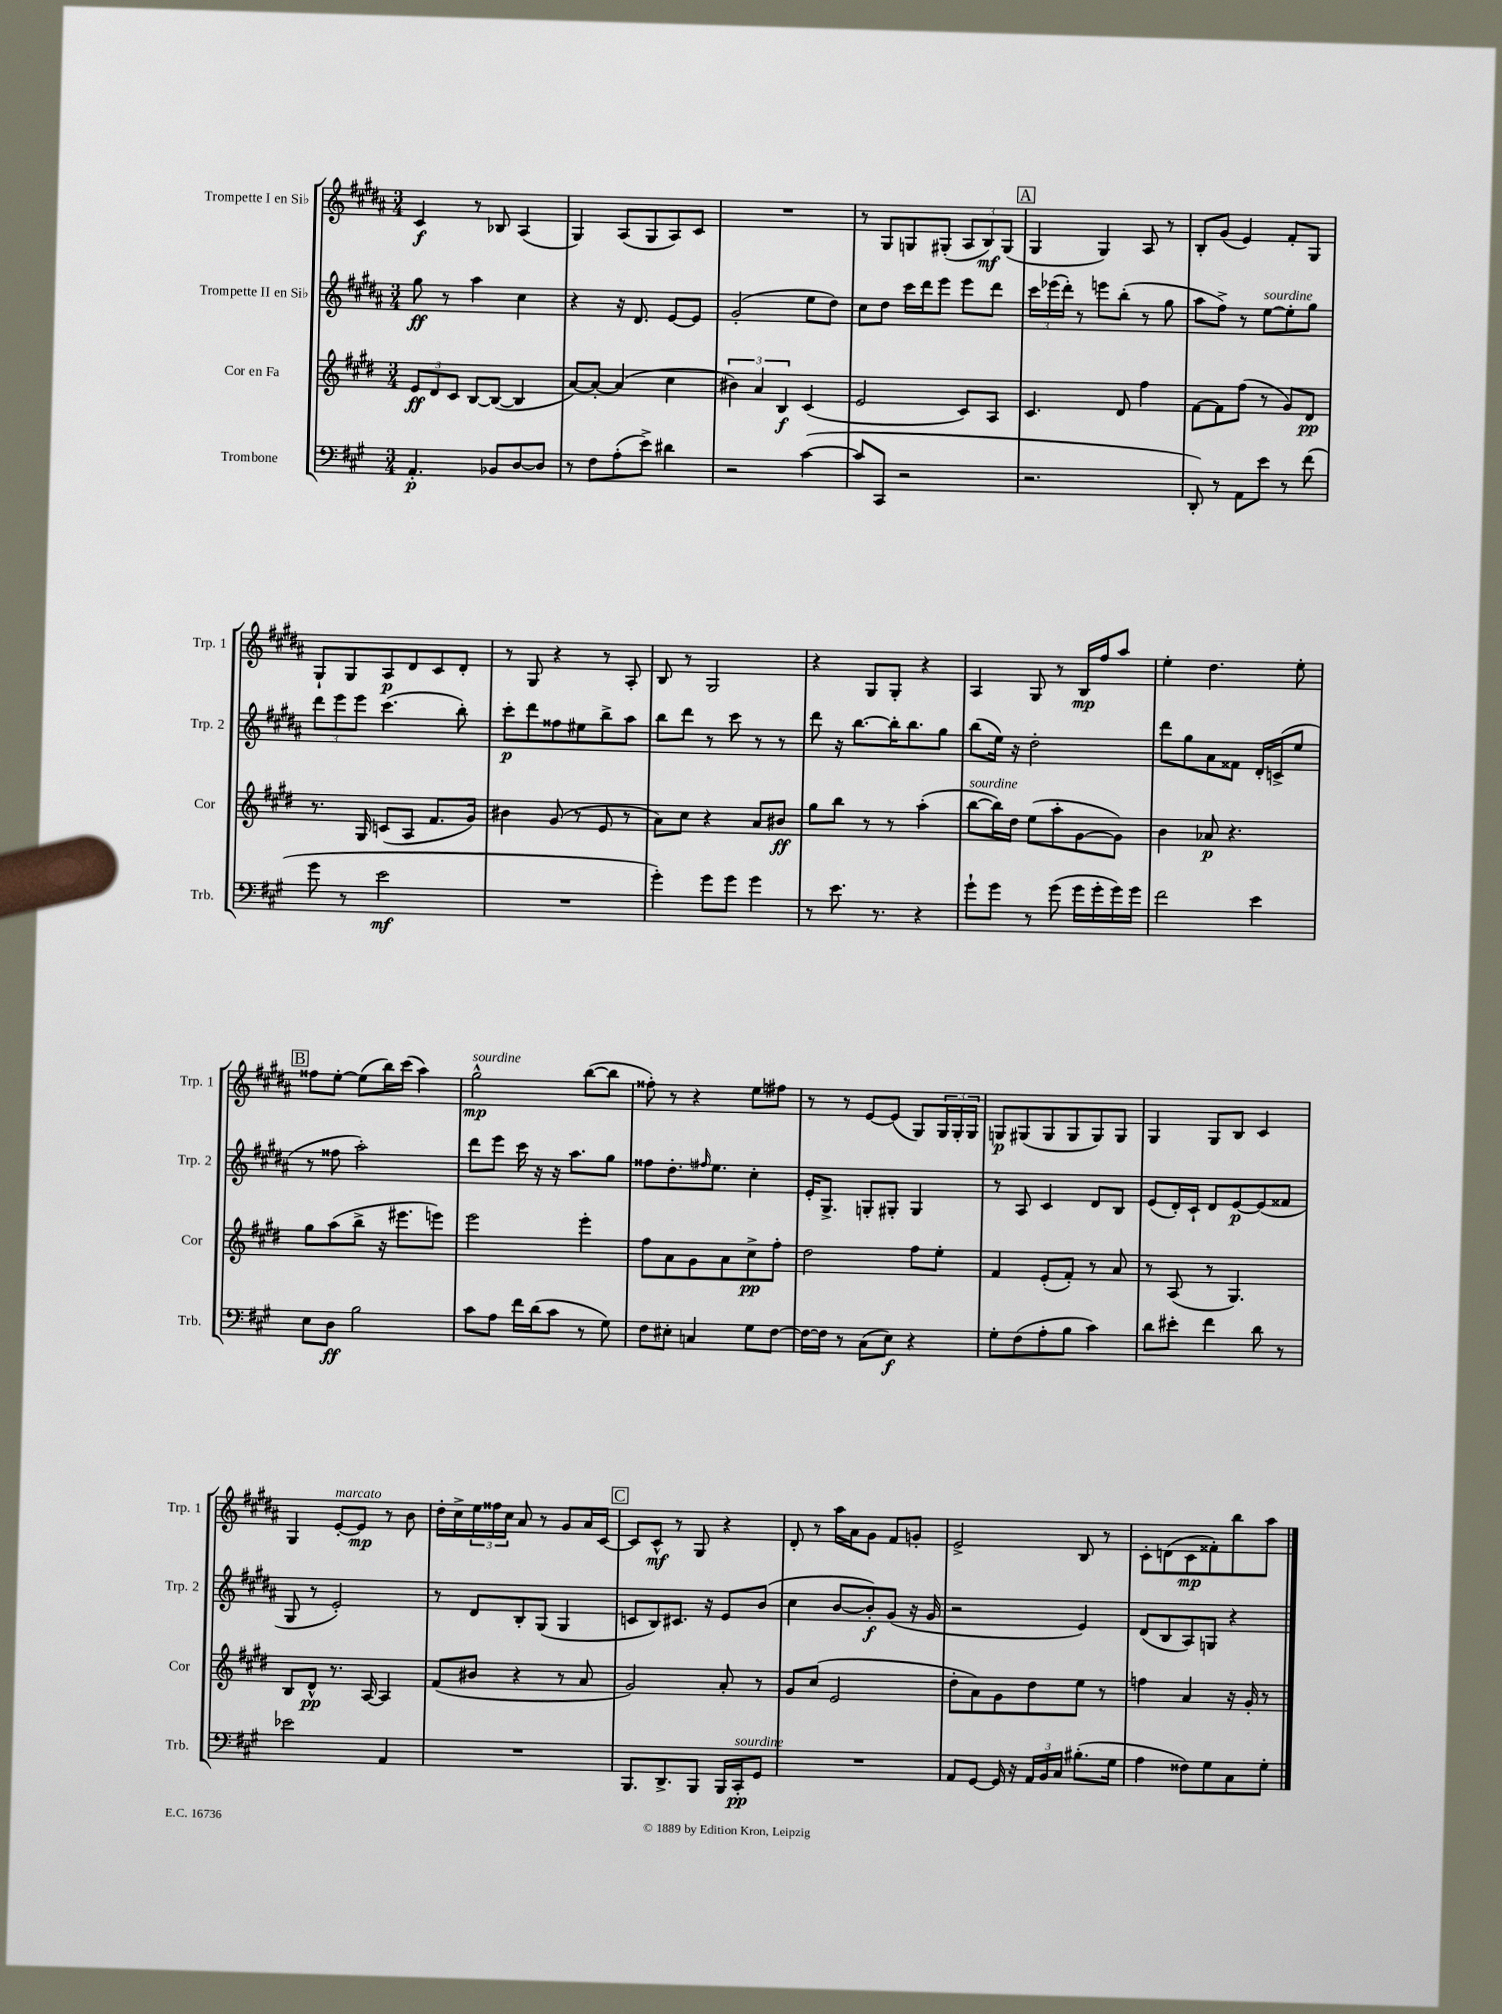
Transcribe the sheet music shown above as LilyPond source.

<<
\new StaffGroup <<
\new Staff = "s0" \with { instrumentName = "Trompette I en Sib" shortInstrumentName = "Trp. 1" } {
    \clef treble \key b \major \numericTimeSignature \time 3/4
    cis'4\f r8 bes8 ais4( |
    gis4) ais8( gis8 ais8) cis'8 |
    R2. |
    r8 gis8 g8 gis8-.( \tuplet 3/2 { ais8 b8\mf) gis8( } |
    \mark \markup { \box "A" } gis4 gis4) ais8 r8 |
    b8-. gis'8( e'4) fis'8-. gis8 |
    gis8-! gis8 ais8\p dis'8 cis'8 dis'8-. |
    r8 gis8 r4 r8 ais8-. |
    b8 r8 gis2 |
    r4 gis8 gis8-. r4 |
    ais4 gis8 r8 b16\mp fis''16 ais''8 |
    e''4-. dis''4. e''8-. |
    \mark \markup { \box "B" } fisis''8 e''8~-. e''8( b''16) cis'''16( ais''4) |
    gis''2-^\mp^\markup { \italic "sourdine" } b''8~( b''8 |
    fisis''8-.) r8 r4 e''8 fis''8 |
    r8 r8 e'8~ e'8( gis8) \tuplet 3/2 { gis16 gis16-. gis16 } |
    g8\p gis8( gis8 gis8 gis8) gis8 |
    gis4 gis8 b8 cis'4 |
    gis4 e'8~-.^\markup { \italic "marcato" } e'8\mp r8 b'8 |
    dis''16-. cis''16-> \tuplet 3/2 { e''16 fisis''16 cis''16 } ais'8 r8 gis'8 ais'16 cis'16~ |
    \mark \markup { \box "C" } cis'8 cis'8-^\mf r8 gis8 r4 |
    dis'8-. r8 ais''16 ais'16 gis'8 fis'8 g'8-. |
    e'2-> b8 r8 |
    cis'8-. d'8( cis'8\mp fisis'8-.) b''8 ais''8 \bar "|." |
}
\new Staff = "s1" \with { instrumentName = "Trompette II en Sib" shortInstrumentName = "Trp. 2" } {
    \clef treble \key b \major \numericTimeSignature \time 3/4
    gis''8\ff r8 ais''4 cis''4 |
    r4 r16 dis'8. e'8~ e'8 |
    gis'2-.( e''8 dis''8) |
    cis''8 dis''8 cis'''16 dis'''16 e'''8 e'''8 dis'''8 |
    \mark \markup { \box "A" } \tuplet 3/2 { cis'''16 ees'''16( dis'''16-.) } r8 e'''8 b''8-.( r8 gis''8 |
    ais''8 fis''8->) r8 e''8~^\markup { \italic "sourdine" } e''8-. gis''8 |
    \tuplet 3/2 { dis'''8 e'''8 e'''8 } cis'''4.( b''8-.) |
    cis'''8-.\p dis'''8 fisis''8 eis''8 b''8-> ais''8 |
    b''8 dis'''8 r8 cis'''8 r8 r8 |
    dis'''8 r16 b''8.~ b''16-. b''8. gis''8 |
    b''8( e''16) r16 dis''2-. |
    dis'''8 gis''8 ais'8 fisis'8 dis'16-. c'16->( e''8 |
    \mark \markup { \box "B" } r8 fisis''8 ais''2-.) |
    dis'''8 e'''8 cis'''16 r16 r16 ais''8. gis''8 |
    fisis''8 dis''8.-. \grace { fis''16 } e''8. cis''4-. |
    e'16-. gis8.-> g8-. gis8-. gis4 |
    r8 ais8 cis'4 dis'8 b8 |
    e'8( dis'16-.) cis'16-! dis'8 e'8~\p e'8( fisis'8 |
    gis8 r8 e'2-.) |
    r8 dis'8 b8-. gis8( gis4 |
    \mark \markup { \box "C" } c'8 b8) cis'8. r16 e'8 b'8( |
    cis''4 b'8~ b'8-.\f) gis'8( r16 gis'16 |
    r2 e'4) |
    dis'8( b8 ais8) g8 r4 \bar "|." |
}
\new Staff = "s2" \with { instrumentName = "Cor en Fa" shortInstrumentName = "Cor" } {
    \clef treble \key e \major \numericTimeSignature \time 3/4
    \tuplet 3/2 { e'8\ff dis'8 cis'8 } b8~ b8~( b4 |
    a'8~) a'8~-. a'4( cis''4 |
    \tuplet 3/2 { bis'4) a'4 b4\f } cis'4( |
    e'2 cis'8) a8 |
    \mark \markup { \box "A" } cis'4. dis'8 fis''4 |
    fis'8~ fis'8 fis''8( r8 gis'8) dis'8\pp |
    r8. gis16 c'8( a8 fis'8. gis'16) |
    bis'4 gis'8( r8 e'8 r8 |
    a'8) cis''8 r4 a'8 bis'8\ff |
    gis''8 b''8 r8 r8 a''4-.( |
    b''8~^\markup { \italic "sourdine" } b''16) dis''16 e''8( a''8-. gis'8~ gis'8) |
    b'4 aes'8\p r4. |
    \mark \markup { \box "B" } gis''8 a''8( b''8-> r16 eis'''8. e'''8) |
    e'''2 e'''4-. |
    fis''8 a'8 gis'8 a'8 cis''8->\pp fis''8-. |
    dis''2 fis''8 e''8-. |
    fis'4 e'8-.( fis'8-.) r8 a'8 |
    r8 a8( r8 gis4.) |
    b8 dis'8-^\pp r8. a16~ a4 |
    fis'8( bis'8 r4 r8 a'8 |
    \mark \markup { \box "C" } gis'2) a'8-. r8 |
    gis'8 cis''8( e'2 |
    dis''8-. a'8) gis'8 dis''8 e''8 r8 |
    f''4 a'4 r16 gis'16-. r8 \bar "|." |
}
\new Staff = "s3" \with { instrumentName = "Trombone" shortInstrumentName = "Trb." } {
    \clef bass \key a \major \numericTimeSignature \time 3/4
    a,4.-.\p bes,8 d8~ d8 |
    r8 fis8 a8-.( e'8->) dis'4 |
    r2 cis'4~( |
    cis'8 cis,8 r2 |
    \mark \markup { \box "A" } r2. |
    d,8-.) r8 a,8 e'8 r8 fis'8( |
    gis'8 r8 e'2\mf |
    R2. |
    gis'4-.) gis'8 gis'8 gis'4 |
    r8 e'8. r8. r4 |
    gis'8-! gis'8 r8 gis'8( gis'16 gis'16-. gis'16) gis'16 |
    fis'2 e'4 |
    \mark \markup { \box "B" } e8 d8\ff b2 |
    cis'8 a8 fis'16 d'16( cis'8 r8 gis8) |
    fis8 eis8-. c4 gis8 fis8~ |
    fis16~ fis16 r8 cis8( e8\f) r4 |
    gis8-. fis8( a8-. b8 cis'4) |
    d'8 eis'8-. fis'4 d'8 r8 |
    ees'2 a,4 |
    R2. |
    \mark \markup { \box "C" } b,,8. d,8.-> b,,8 b,,16 cis,16-.\pp^\markup { \italic "sourdine" } gis,8 |
    R2. |
    a,8 gis,8~ gis,16 r16 \tuplet 3/2 { a,16 b,16 cis16 } bis8.-.( gis16 |
    a4 fisis8) gis8 cis8 gis8-. \bar "|." |
}
>>
>>
\layout { \context { \Score \remove "Bar_number_engraver" } }
